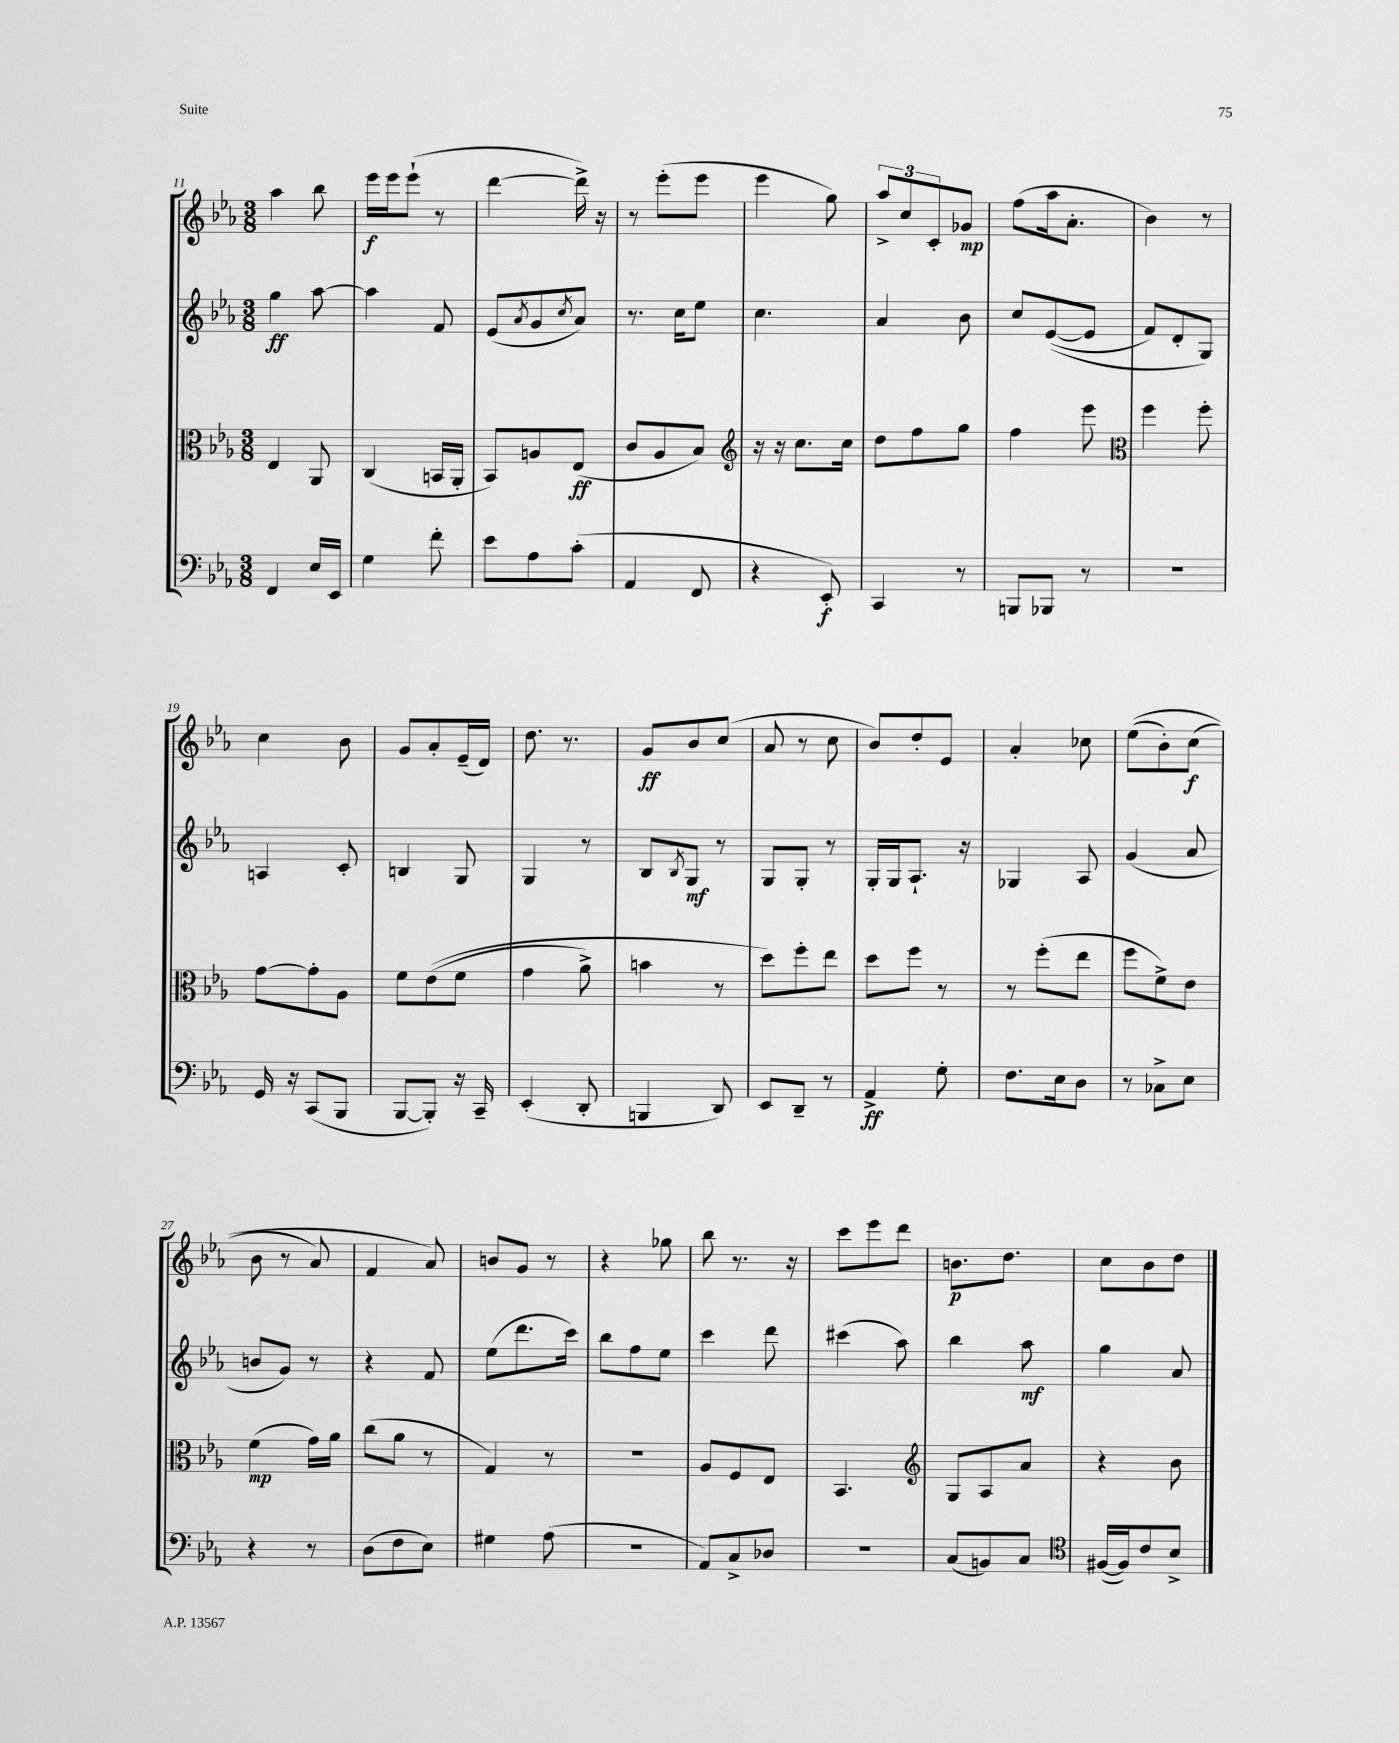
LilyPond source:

<<
\new StaffGroup <<
\new Staff = "s0" {
    \clef treble \key ees \major \numericTimeSignature \time 3/8
    aes''4 bes''8 |
    ees'''16\f ees'''16 ees'''8-!( r8 |
    d'''4~ d'''16->) r16 |
    r8 ees'''8-.( ees'''8 |
    ees'''4 g''8) |
    \tuplet 3/2 { aes''8-> c''8 c'8-. } ges'8\mp |
    f''8( aes''16 aes'8.-. |
    bes'4) r8 |
    c''4 bes'8 |
    g'8 aes'8-. ees'16--( d'16) |
    d''8. r8. |
    g'8\ff bes'8 c''8( |
    aes'8 r8 c''8 |
    bes'8) d''8-. ees'8 |
    aes'4-. ces''8 |
    ees''8(\( bes'8-.) c''8\f( |
    bes'8 r8 aes'8) |
    f'4 aes'8\) |
    b'8 g'8 r8 |
    r4 ges''8 |
    bes''8 r8. r16 |
    c'''8 ees'''8 d'''8 |
    b'8.\p d''8. |
    c''8 bes'8 d''8 \bar "|." |
}
\new Staff = "s1" {
    \clef treble \key ees \major \numericTimeSignature \time 3/8
    g''4\ff aes''8~ |
    aes''4 f'8 |
    ees'8( \acciaccatura { aes'8 } g'8 \acciaccatura { c''8 } aes'8) |
    r8. c''16 ees''8 |
    c''4. |
    aes'4 bes'8 |
    c''8 ees'8~(\( ees'8 |
    f'8) d'8-. g8\) |
    a4 c'8-. |
    b4 g8 |
    g4 r8 |
    bes8 \acciaccatura { bes8 } g8\mf r8 |
    g8 g8-. r8 |
    g16-. g16 aes8.-! r16 |
    ges4 aes8 |
    g'4( aes'8 |
    b'8 g'8) r8 |
    r4 f'8 |
    ees''8( d'''8. c'''16) |
    bes''8 f''8 ees''8 |
    c'''4 d'''8 |
    cis'''4( aes''8) |
    bes''4 aes''8\mf |
    g''4 aes'8 \bar "|." |
}
\new Staff = "s2" {
    \clef alto \key ees \major \numericTimeSignature \time 3/8
    ees4 aes,8 |
    c4( b,16 aes,16-. |
    bes,8) a8 ees8\ff( |
    c'8 aes8 bes8) |
    \clef treble r16 r16 c''8. c''16 |
    d''8 f''8 g''8 |
    f''4 ees'''8 |
    \clef alto f''4 f''8-. |
    g'8~ g'8-. aes8 |
    f'8 ees'8(\( f'8 |
    g'4 aes'8->) |
    b'4 r8 |
    d''8\) f''8-. ees''8 |
    d''8 f''8 r8 |
    r8 f''8-.( ees''8 |
    f''8 f'8->) ees'8 |
    f'4\mp( g'16) aes'16 |
    c''8( aes'8 r8 |
    g4) r8 |
    R4. |
    aes8 f8 ees8 |
    bes,4. |
    \clef treble g8 aes8 aes'8 |
    r4 bes'8 \bar "|." |
}
\new Staff = "s3" {
    \clef bass \key ees \major \numericTimeSignature \time 3/8
    f,4 ees16 ees,16 |
    g4 f'8-. |
    ees'8 aes8 c'8-.( |
    aes,4 f,8 |
    r4 ees,8-.\f) |
    c,4 r8 |
    b,,8 bes,,8 r8 |
    R4. |
    g,16 r16 c,8( bes,,8 |
    bes,,8~ bes,,8-.) r16 c,16-- |
    ees,4-.( d,8-. |
    b,,4 d,8) |
    ees,8 d,8-- r8 |
    aes,4->\ff g8-. |
    f8. ees16 d8 |
    r8 ces8-> ees8 |
    r4 r8 |
    d8( f8 ees8) |
    gis4 aes8( |
    R4. |
    aes,8) c8-> des8 |
    R4. |
    c8( b,8) c8 |
    \clef tenor fis16~( fis16) c'8 bes8-> \bar "|." |
}
>>
>>
\layout { \context { \Score currentBarNumber = #11 } }
